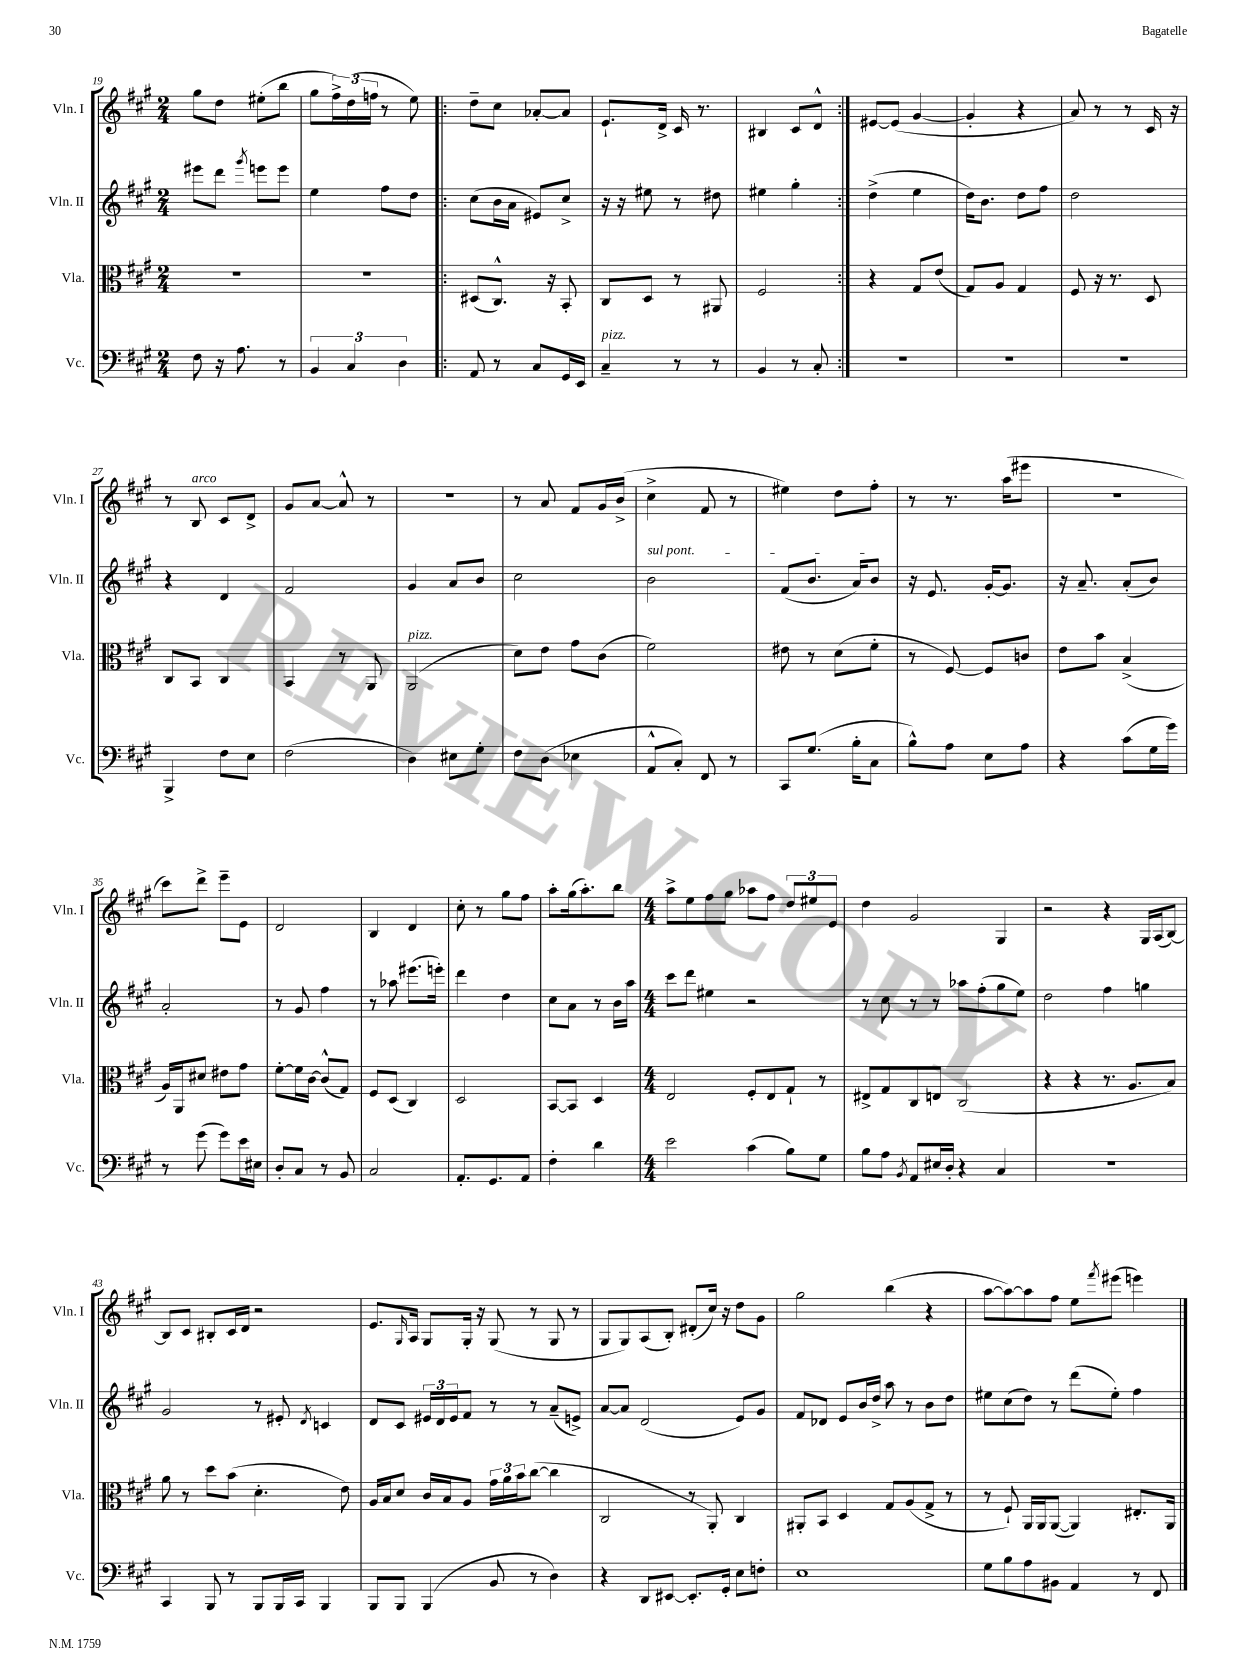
<<
\new StaffGroup <<
\new Staff = "s0" \with { instrumentName = "Vln. I" shortInstrumentName = "Vln. I" } {
    \clef treble \key a \major \numericTimeSignature \time 2/4
    gis''8 d''8 eis''8-.( b''8 |
    gis''8 \tuplet 3/2 { fis''16->) d''16( f''16 } r8 e''8) |
    \repeat volta 2 { d''8-- cis''8 aes'8~-. aes'8 |
    e'8.-! d'16-> cis'16 r8. |
    bis4 cis'8 d'8-^ | }
    eis'8~ eis'8( gis'4~ |
    gis'4-. r4 |
    a'8) r8 r8 cis'16 r16 |
    r8 b8^\markup { \italic "arco" } cis'8 d'8-> |
    gis'8 a'8~ a'8-^ r8 |
    R2 |
    r8 a'8 fis'8 gis'16 b'16->( |
    cis''4-> fis'8 r8 |
    eis''4) d''8 fis''8-. |
    r8 r8. a''16( eis'''8 |
    r2 |
    cis'''8) d'''8-> e'''8-- e'8 |
    d'2 |
    b4 d'4 |
    cis''8-. r8 gis''8 fis''8 |
    a''8-. gis''16( a''8.-.) b''8 |
    \numericTimeSignature \time 4/4 a''8-> e''8 fis''8 gis''8 aes''8 fis''8 \tuplet 3/2 { d''8 eis''8 e'8 } |
    d''4 gis'2 gis4 |
    r2 r4 gis16 a16( b8~) |
    b8 cis'8 bis8-. cis'16 d'16 r2 |
    e'8. \grace { gis16 } a16 gis8 gis16-. r16 gis8( r8 gis8 r8 |
    gis8 gis8) a8( b8-.) dis'8-.( cis''16) r16 d''8 gis'8 |
    gis''2 b''4( r4 |
    a''8~ a''8~) a''8 fis''8 e''8 \acciaccatura { fis'''8 } eis'''8( e'''4) \bar "|." |
}
\new Staff = "s1" \with { instrumentName = "Vln. II" shortInstrumentName = "Vln. II" } {
    \clef treble \key a \major \numericTimeSignature \time 2/4
    eis'''8 d'''8 \acciaccatura { gis'''8 } e'''8 e'''8 |
    e''4 fis''8 d''8 |
    \repeat volta 2 { cis''8( b'16 a'16 eis'8) cis''8-> |
    r16 r16 eis''8 r8 dis''8 |
    eis''4 gis''4-. | }
    d''4->( e''4 |
    d''16) b'8. d''8 fis''8 |
    d''2 |
    r4 d'4 |
    fis'2 |
    gis'4 a'8 b'8 |
    cis''2 |
    \once \override TextSpanner.bound-details.left.text = \markup { \italic "sul pont." } b'2\startTextSpan |
    fis'8( b'8. a'16) b'8\stopTextSpan |
    r16 e'8. gis'16~-. gis'8. |
    r16 a'8.-- a'8-.( b'8) |
    a'2-. |
    r8 gis'8 fis''4 |
    r8 aes''8 eis'''8.( e'''16-.) |
    d'''4 d''4 |
    cis''8 a'8 r8 b'16 a''16 |
    \numericTimeSignature \time 4/4 cis'''8 d'''8 eis''4 r2 |
    r8 cis''8 r8 r8 aes''8 fis''8-.( gis''8 e''8) |
    d''2 fis''4 g''4 |
    gis'2 r8 eis'8-. \acciaccatura { d'8 } c'4 |
    d'8 cis'8 \tuplet 3/2 { eis'16 d'16 eis'16 } fis'8 r8 r8 a'8--( e'8->) |
    a'8~ a'8 d'2( e'8) gis'8 |
    fis'8 des'8 e'8 b'16 d''16-> a''8 r8 b'8 d''8 |
    eis''8 cis''8( d''8) r8 d'''8( eis''8-.) fis''4 \bar "|." |
}
\new Staff = "s2" \with { instrumentName = "Vla." shortInstrumentName = "Vla." } {
    \clef alto \key a \major \numericTimeSignature \time 2/4
    R2 |
    R2 |
    \repeat volta 2 { dis8( cis8.-^) r16 b,8-. |
    cis8 d8 r8 ais,8 |
    fis2 | }
    r4 gis8 e'8( |
    gis8) a8 gis4 |
    fis8 r16 r8. d8 |
    cis8 b,8 cis4 |
    b,4 r8 a,8 |
    a,2^\markup { \italic "pizz." }( |
    d'8) e'8 gis'8 cis'8( |
    fis'2) |
    eis'8 r8 d'8( fis'8-. |
    r8 fis8~) fis8 c'8 |
    e'8 b'8 b4->( |
    a16) a,16 dis'8 eis'8 gis'8 |
    fis'8~-. fis'16 cis'16~ cis'8-^( gis8) |
    fis8 d8( cis4) |
    d2 |
    b,8~ b,8 d4 |
    \numericTimeSignature \time 4/4 e2 fis8-. e8 gis8-! r8 |
    eis8-> gis8 cis8 e8 cis2( |
    r4 r4 r8. a8. b8) |
    a'8 r8 d''8 b'8( d'4.-. e'8) |
    a16 b16 d'8 cis'16 b16 a8 \tuplet 3/2 { gis'16 a'16 b'16 } cis''8~( cis''4 |
    cis2 r8 a,8-.) cis4 |
    ais,8-. b,8 d4 gis8 a8( gis8-> r8 |
    r8 fis8-!) a,16 a,16 a,8~( a,4) eis8.-. a,16 \bar "|." |
}
\new Staff = "s3" \with { instrumentName = "Vc." shortInstrumentName = "Vc." } {
    \clef bass \key a \major \numericTimeSignature \time 2/4
    fis8 r16 a8. r8 |
    \tuplet 3/2 { b,4 cis4 d4 } |
    \repeat volta 2 { a,8 r8 cis8 gis,16 e,16 |
    cis4--^\markup { \italic "pizz." } r8 r8 |
    b,4 r8 cis8-. | }
    R2 |
    R2 |
    R2 |
    b,,4-> fis8 e8 |
    fis2( |
    d4) eis8 gis8-. |
    fis8 d8( ees4 |
    a,8-^ cis8-.) fis,8 r8 |
    cis,8 gis8.( b16-. cis8 |
    b8-^) a8 e8 a8 |
    r4 cis'8( gis16 gis'16) |
    r8 gis'8( gis'8) e'16 eis16 |
    d8-. cis8 r8 b,8 |
    cis2 |
    a,8.-. gis,8. a,8 |
    fis4-. d'4 |
    \numericTimeSignature \time 4/4 e'2 cis'4( b8) gis8 |
    b8 a8 \acciaccatura { b,8 } a,8 eis16 d16-. r4 cis4 |
    r1 |
    cis,4 b,,8 r8 b,,8 b,,16 cis,16 b,,4 |
    b,,8 b,,8 b,,4( b,8 r8 d4) |
    r4 d,8 eis,8~ eis,8.-. gis,16-. e8 f8-. |
    e1 |
    gis8 b8 a8 bis,8 a,4 r8 fis,8 \bar "|." |
}
>>
>>
\layout { \context { \Score currentBarNumber = #19 } }
